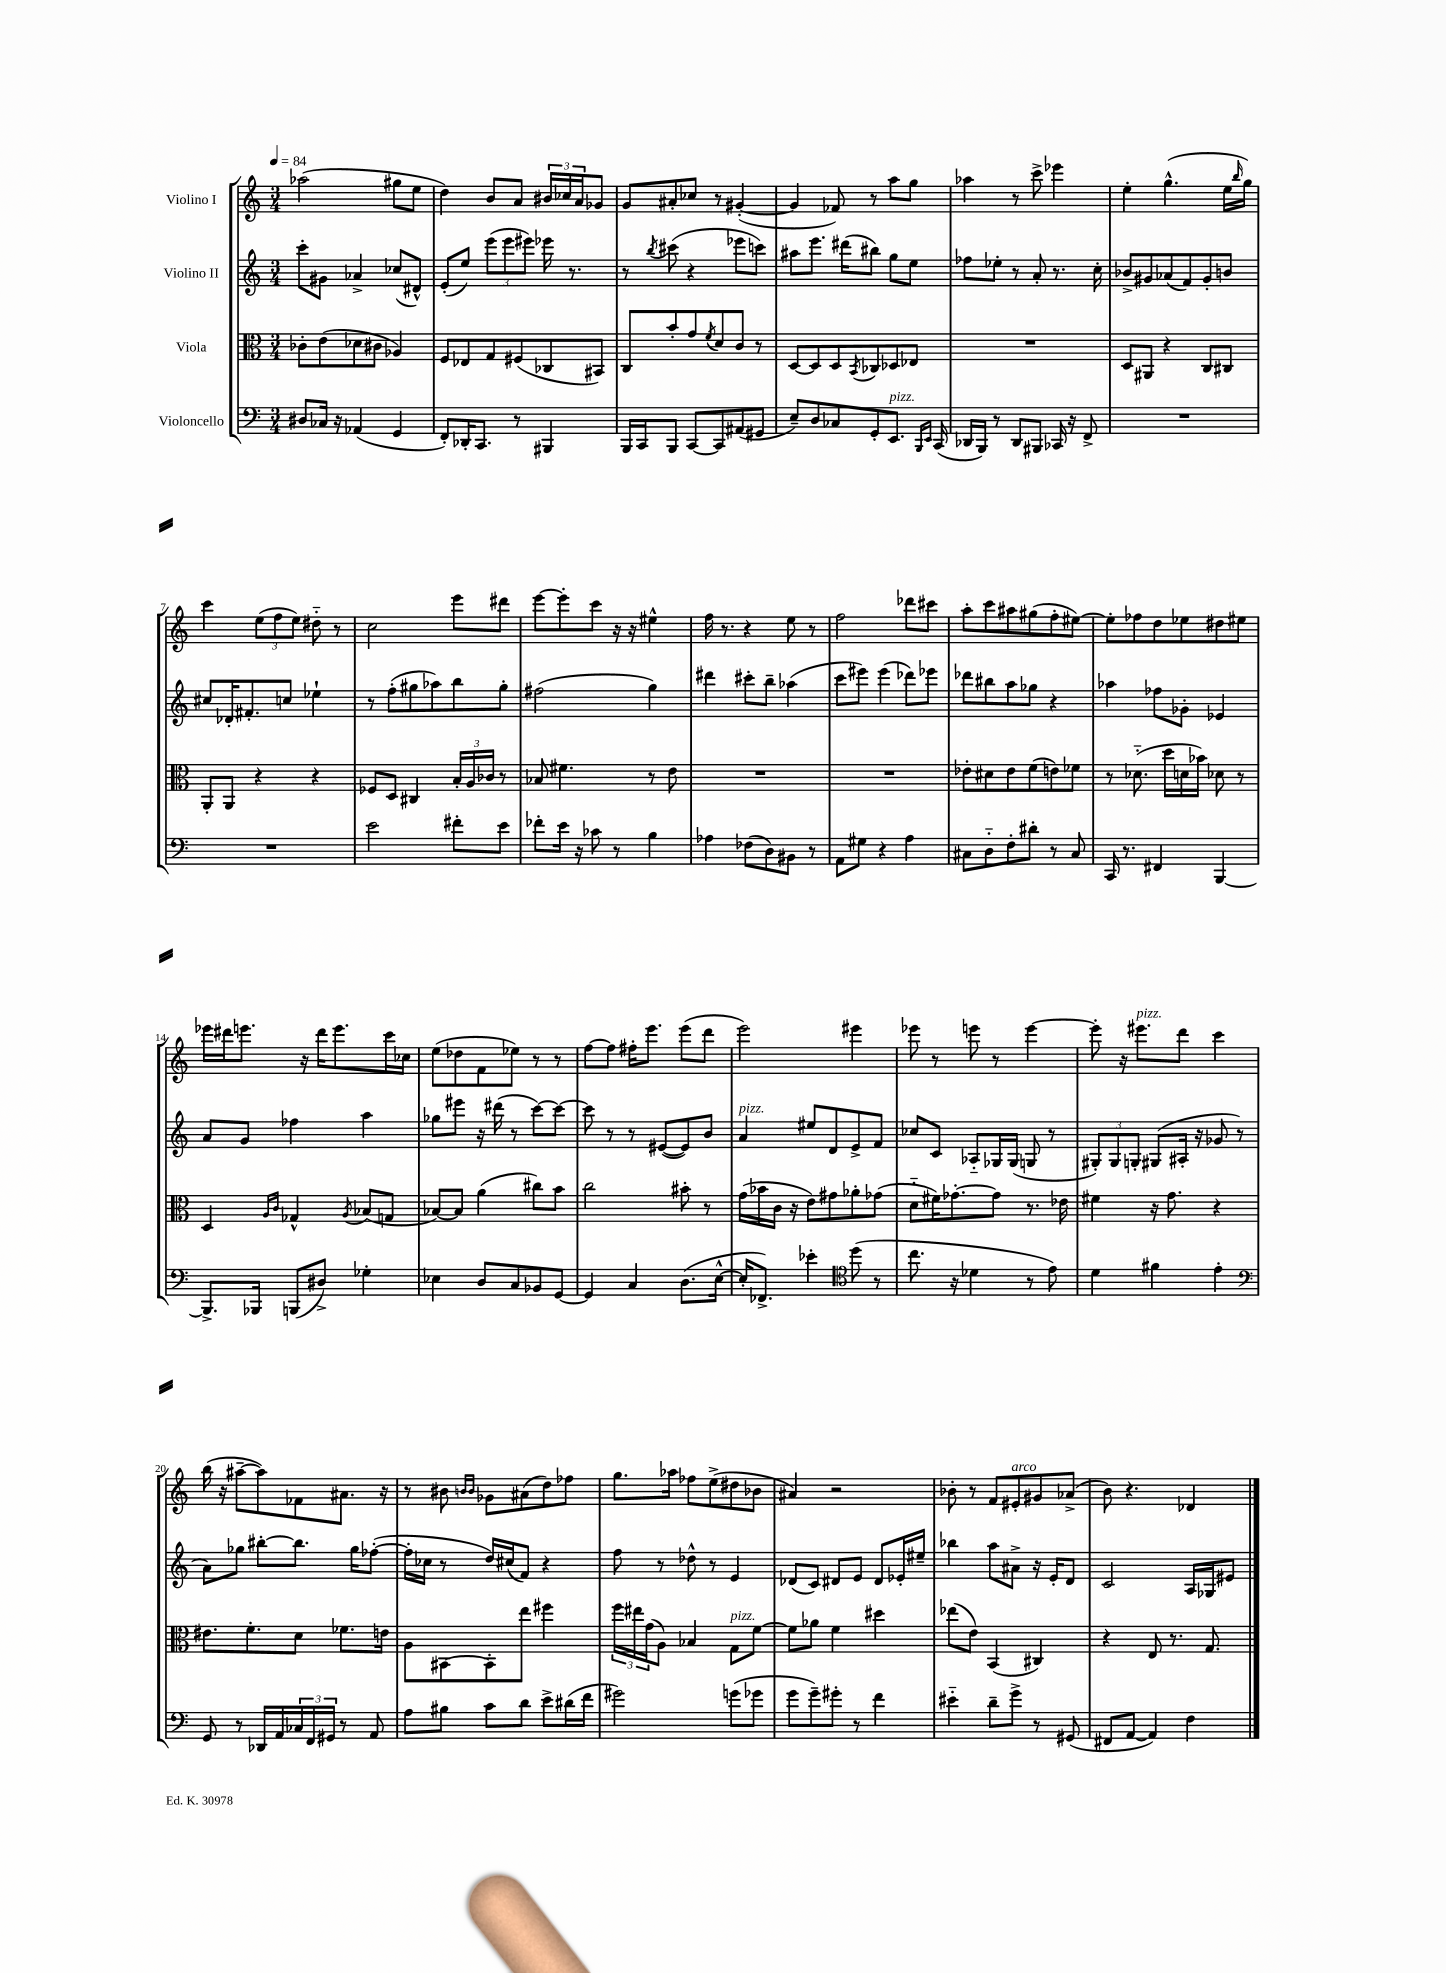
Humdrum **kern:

**kern	**kern	**kern	**kern
*part4	*part3	*part2	*part1
*staff4	*staff3	*staff2	*staff1
*I"Violoncello	*I"Viola	*I"Violino II	*I"Violino I
*clefF4	*clefC3	*clefG2	*clefG2
*k[]	*k[]	*k[]	*k[]
*M3/4	*M3/4	*M3/4	*M3/4
*MM84	*MM84	*MM84	*MM84
=1	=1	=1	=1
8D#X/L	8c-X'\L	8ccc'\L	(2aa-X\
16C-X/Jk	(8e\	8g#X\J	.
16r	.	.	.
(4AA-X/	8d-X\	4a-X^/	.
.	8c#X\J	.	.
4GG/	4A-X/)	(8cc-X/L	8gg#X\L
.	.	8d#X^^/J)	8ee\J
=2	=2	=2	=2
8FF'/L)	8F/L	(8e'/L	4dd\)
16DD-X'/K	8E-X/	8ee/J)	.
8.CC/J	.	.	.
.	8G/	(12eee\L	8b/L
.	.	12eee\	.
8r	(8F#X/	.	8a/J
.	.	12eee#X\J)	.
4BBB#X/	8C-X/	16eee-X\	24b#X/LL
.	.	.	24cc-X/
.	.	8.r	.
.	.	.	24a/J
.	8BB#X/J)	.	8g-X/J
=3	=3	=3	=3
16BBB/LL	8C/L	8r	8g/L
16CC/J	.	.	.
.	.	8qbb/	.
8BBB/J	8b'/	(8ccc#X\	8a#X'/
[8CC/L	8g/	4r	8cc-X/J
.	8qf/	.	.
8CC/]	8d/	.	8r
(8AA#X/	8c/J	8eee-X\L	([4g#X'/
8GG#X/J	8r	8cccn\J)	.
=4	=4	=4	=4
8E~/L)	[8D/L	8aa#X\L	4g#/]
8D/	8D/]	8.eee\J	.
8C-X/	8D/	.	8f-X/)
.	.	(16ddd#X\KL	.
.	8qBB/	.	.
8GG'/	8C-X/	8bb#X\J)	8r
!LO:TX:a:i:t=pizz.	!	!	!
8.EE/J	8D-X/	8gg\L	8aa\L
.	8E-X/J	8ee\J	8gg\J
16qqBBB/LL	.	.	.
16qqEE/JJ	.	.	.
(16CC/	.	.	.
=5	=5	=5	=5
16DD-X/LL	2.r	8ff-X\L	4aa-X\
16BBB/JJ)	.	.	.
8r	.	8ee-X'\J	.
8DD-/L	.	8r	8r
8BBB#X/J	.	8a'/	8ccc^\
16CC-X/	.	8.r	4eee-X\
16r	.	.	.
8FF^/	.	.	.
.	.	16cc'\	.
=6	=6	=6	=6
2.r	8D/L	8b-X^/L	4ee'\
.	8AA#X/J	8g#X/	.
.	4r	(8a-X/	(4.gg^^\
.	.	8f/)	.
.	8C/L	8g#'/	.
.	8C#X/J	8bn/J	16ee\LL
.	.	.	16qqbb/
.	.	.	16gg\JJ)
!!LO:LB:g=z
=7	=7	=7	=7
2.r	8AA'/L	8cc#X/L	4ccc\
.	8AA/J	16d-X'/K	.
.	.	8.f#X'/	.
.	4r	.	(12ee\L
.	.	.	12ff\
.	.	8ccn/J	.
.	.	.	12ee\J)
.	4r	4ee-X`\	8dd#X\
.	.	.	8r
=8	=8	=8	=8
2e\	8F-X/L	8r	2cc\
.	8D/J	(8ff'\L	.
.	4C#X/	8gg#X\	.
.	.	8aa-X\)	.
8f#X'\L	24B'/LL	8bb\	8eee\L
.	24A/	.	.
.	24c-X/JJ	.	.
8e\J	8r	8gg#'\J	8ddd#X\J
=9	=9	=9	=9
8f-X'\L	8B-X/	(2ff#X\	[8eee\L
16e\Jk	4.f#X\	.	8eee'\]
16r	.	.	.
8c-X\	.	.	8ccc\J
8r	.	.	16r
.	.	.	16r
4B\	8r	4gg\)	4ee#X^^\
.	8e\	.	.
=10	=10	=10	=10
4A-X\	2.r	4ddd#X\	16ff\
.	.	.	8.r
(8F-X\L	.	8ccc#X'\L	4r
8D\)	.	8bb~\J	.
8BB#X\J	.	(4aa-X\	8ee\
8r	.	.	8r
=11	=11	=11	=11
8AA\L	2.r	8ccc\L	2ff\
8G#X\J	.	8eee#X\J)	.
4r	.	(4eee#\	.
4A\	.	8ddd-X\L)	8ddd-X\L
.	.	8eee-X\J	8ccc#X\J
=12	=12	=12	=12
8C#X\L	8e-X'\L	8ddd-X\L	8aa'\L
8D\	8d#X\	8bb#X\	8ccc\
8F'\	8e-\	8aa\	8aa#X\
8d#X'\J	(8f\	8gg-X\J	(8gg#X\
8r	8en\)	4r	8ff'\
8C#/	8f-X\J	.	[8ee#X\J)
=13	=13	=13	=13
16CC/	8r	4aa-X\	8ee#'\L]
8.r	.	.	.
.	(8.d-X\	.	8ff-X\
4FF#X/	.	8ff-X\L	8dd\
.	16dd\LL	.	.
.	16dn\	8g-X'\J	8ee-X\
.	16b-X\JJ)	.	.
[4BBB/	8d-X\	4e-X/	8dd#X\
.	8r	.	8ee#X\J
!!LO:LB:g=z
=14	=14	=14	=14
8.BBB^/L]	4D/	8a/L	16eee-X\LL
.	.	.	16ddd#X\J
.	.	8g/J	8.eeen\J
16BBB-X/Jk	.	.	.
.	16qqA/LL	.	.
.	16qqc/JJ	.	.
(8BBBn/L	4G-X^^/	4ff-X\	.
.	.	.	16r
8D#X^/J)	.	.	16ddd#\KL
.	.	.	8.eee\
.	8qA/	.	.
4G-X'\	(8B-X/L	4aa\	.
.	8Gn/J	.	16ccc\L
.	.	.	16cc-X\JJ
=15	=15	=15	=15
4E-X\	[8B-X/L)	8gg-X\L	(8ee\L
.	8B-/J]	8eee#X\J	8dd-X\
8D/L	(4a\	16r	8f\
.	.	(16ddd#X\	.
8C/	.	8r	8ee-X\J)
8BB-X/	8cc#X\L)	[8ccc\L)	8r
[8GG/J	8b\J	8ccc\J_	8r
=16	=16	=16	=16
4GG/]	2cc\	8ccc\]	[8ff\L
.	.	8r	8ff\J]
4C/	.	8r	16ff#X'\KL
.	.	.	8.eee\J
.	.	([8e#X/L	.
(8.D\L	8b#X'\	8e#/])	(8eee\L
.	8r	8b/J	8ddd\J
[16E^^\Jk	.	.	.
=17	=17	=17	=17
!	!	!LO:TX:a:i:t=pizz.	!
16E'/KL]	(16g\LL	4a/	2eee\)
8.FF-X^/J)	16b-X\	.	.
.	16c\JJ	.	.
.	16r	.	.
4e-X'\	8e\L)	8ee#X/L	.
.	8g#X\	8d/	.
*clefC4	*	*	*
(8dd\	8a-X'\	8e^/	4eee#X\
8r	(8g-X\J	8f/J	.
=18	=18	=18	=18
8.cc\	8d\L	8cc-X/L	8eee-X\
.	16f#X\K)	8c/J	8r
16r	[8.g-X'\	.	.
4d-X\	.	8A-X/L	8eeen\
.	8g-\J]	16G-X/L	8r
.	.	(16G-/JJ	.
8r	8.r	8Gn/	[4eee\
8e\)	.	8r	.
.	16e-X\	.	.
=19	=19	=19	=19
4d\	4f#X\	12G#X'/L)	8eee'\]
.	.	12G#/	.
.	.	.	16r
.	.	12Gn'/J	.
!	!	!	!LO:TX:a:i:t=pizz.
.	.	.	8.eee#X\L
4f#X\	16r	(8G#X/L	.
.	8.g\	.	.
.	.	16A#X'/Jk	8ddd\J
.	.	16r	.
4e'\	4r	8g-X/	4ccc\
.	.	8r	.
!!LO:LB:g=z
=20	=20	=20	=20
*clefF4	*	*	*
8GG/	8.e#X\L	8a\L)	(16bb\
.	.	.	16r
8r	.	8gg-X\J	[8aa#X~\L
.	8.f'\	.	.
16DD-X/LL	.	[8bb#X'\L	8aa#\])
16AA/	.	.	.
24C-X/	8d\J	8.bb#\J]	8f-X\
24FF/	.	.	.
24GG#X/JJ	.	.	.
8r	8.f-X\L	.	8.a#X\J
.	.	16gg-\KL	.
8AA/	.	([8ff-X'\J	.
.	16en\Jk	.	16r
=21	=21	=21	=21
8A\L	8A\L	16ff-'\LL]	8r
.	.	16cc-X\JJ	.
8B#X\J	[8BB#X\	8r	8b#X\
.	.	.	16qqbn/LL
.	.	.	16qqb/JJ
8c\L	8BB#'\]	16dd/LL)	8g-X\L
.	.	(16cc#X/J	.
8d\J	8ee\J	8f/J)	(8a#X\
8e^\L	4ff#X\	4r	8dd\)
(16d#X\L	.	.	8ff-X\J
16f\JJ	.	.	.
=22	=22	=22	=22
2g#X\)	24ff\LL	8ff\	8.gg\L
.	24ee#X\	.	.
.	(24g\J	.	.
.	8A\J)	8r	.
.	.	.	16aa-X\Jk
.	4B-X/	8dd-X^^\	8ff-X\L
.	.	8r	(8ee^\
!	!LO:TX:a:i:t=pizz.	!	!
(8gn\L	8G\L	4e/	8dd#X\
8g-X\J	[8f\J	.	8b-X\J
=23	=23	=23	=23
8g\L	8f\L]	(8d-X/L	4a#X/)
8g~\)	8a-X\J	8c/J)	.
8g#X'\J	4f\	8d#X/L	2r
8r	.	8e/J	.
4f\	4dd#X\	8d#/L	.
.	.	16e-X'/L	.
.	.	16ee#X~/JJ	.
=24	=24	=24	=24
4e#X\	(8ee-X\L	4bb-X\	8b-X'\
.	8e\J)	.	8r
8d~\L	(4BB/	8aa\L	8f/L
!	!	!	!LO:TX:a:i:t=arco
8g^\J	.	8a#X^\J	8e#X'/
8r	4C#X/)	16r	8g#X/
.	.	16e'/KL	.
(8GG#X/	.	8d/J	(8a-X^/J
=25	=25	=25	=25
8FF#X/L	4r	2c/	8b\)
[8AA/J	.	.	4.r
4AA/])	8E/	.	.
.	8.r	.	.
4F\	.	16A/LL	4d-X/
.	8.G/	16G-X/J	.
.	.	8e#X/J	.
==	==	==	==
*-	*-	*-	*-
